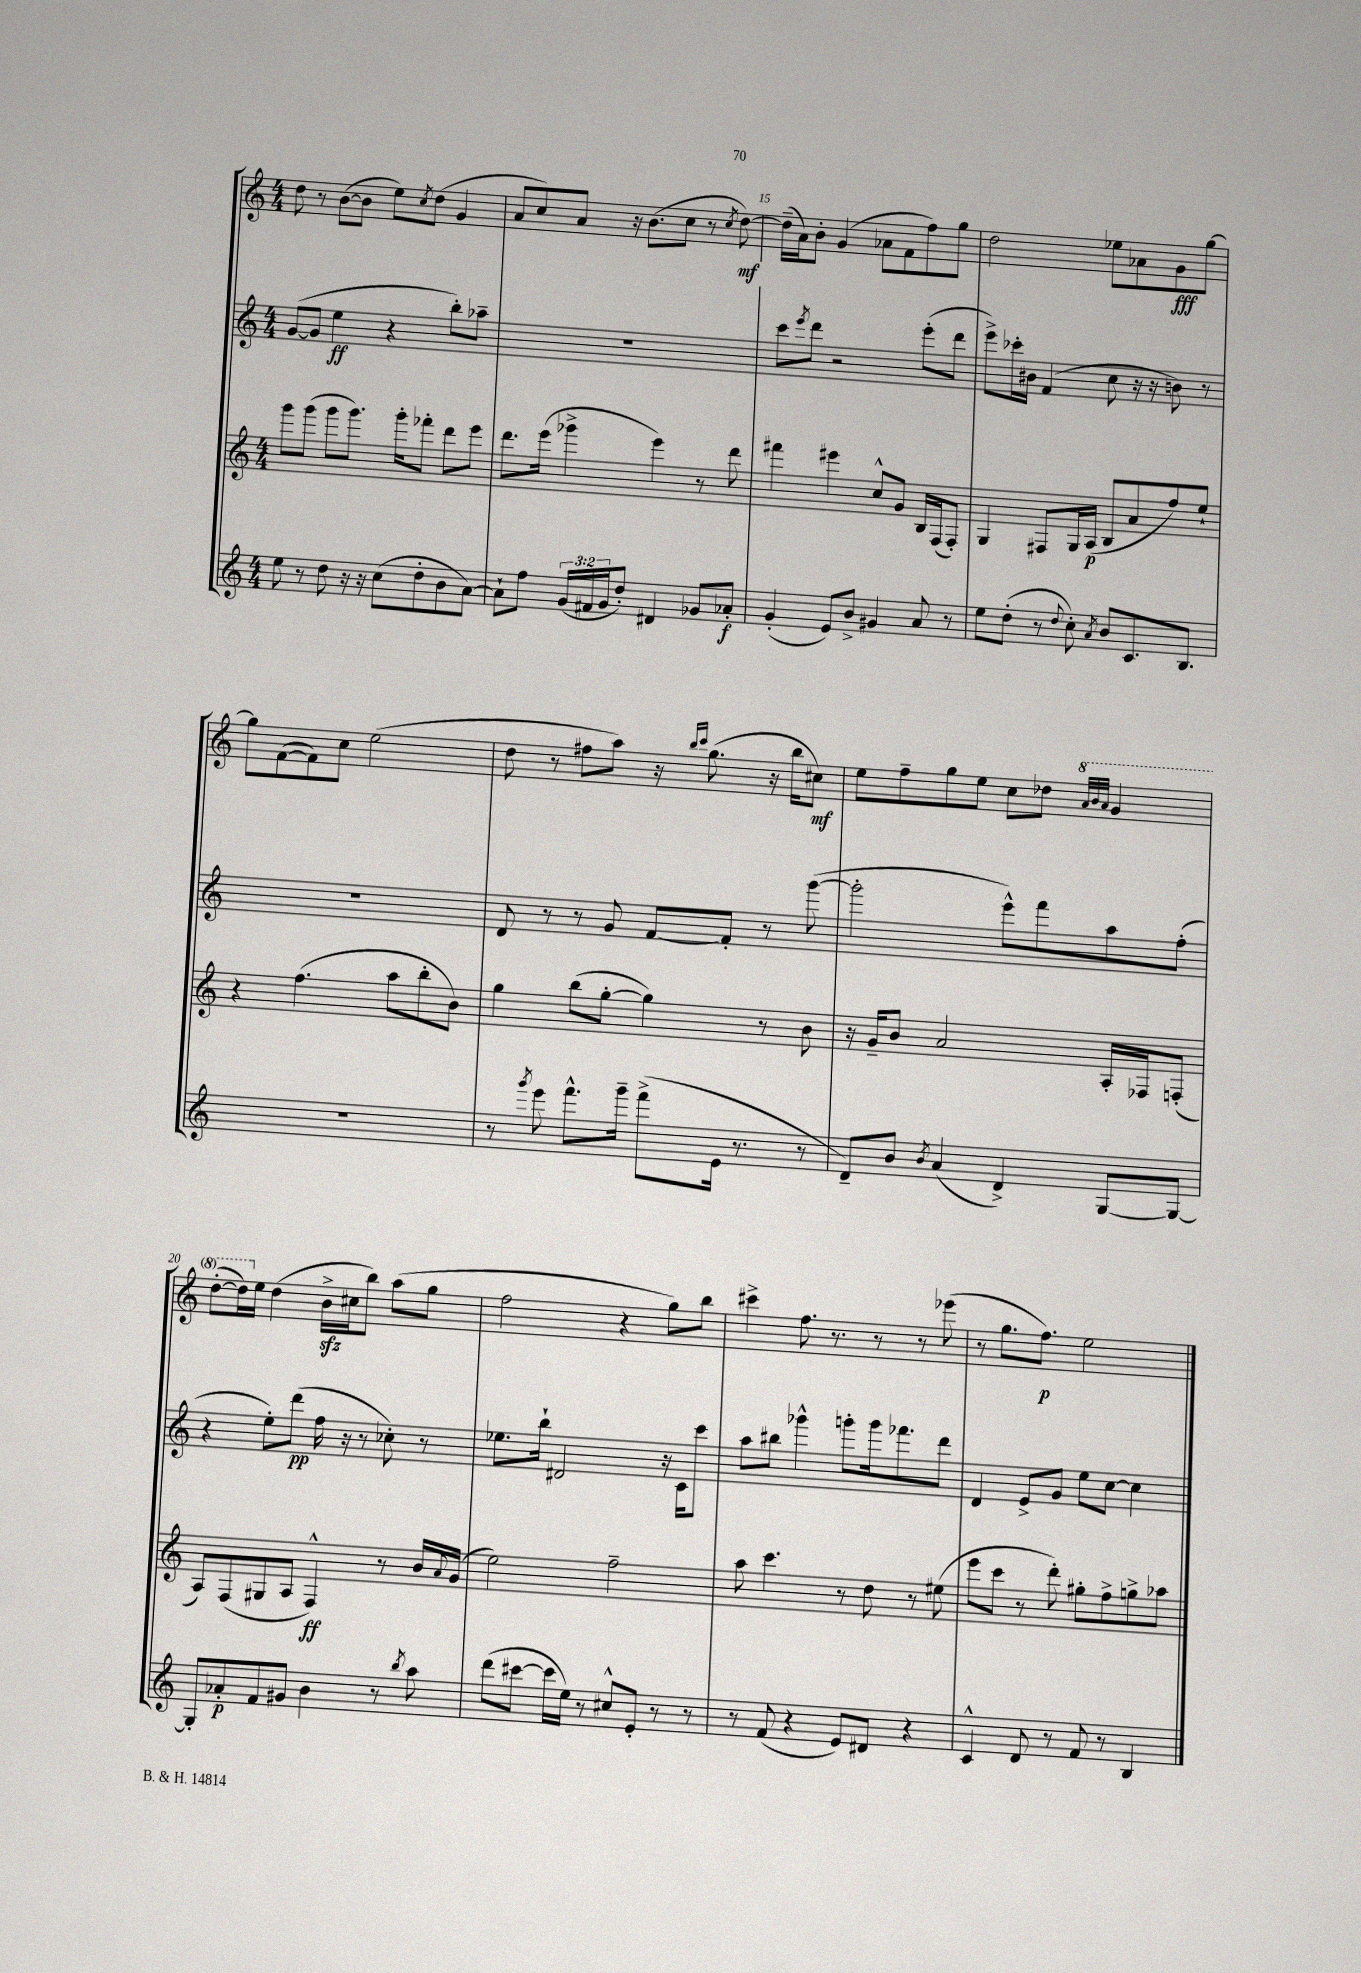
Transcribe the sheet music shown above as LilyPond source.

<<
\new StaffGroup <<
\new Staff = "s0" {
    \clef treble \key c \major \numericTimeSignature \time 4/4
    d''8 r8 b'8~( b'8 e''8) \acciaccatura { c''8 } d''8( g'4 |
    a'8 c''8) a'8 r16 b'8.( c''8 r8 \acciaccatura { c''8 } d''8~\mf) |
    d''16--( a'16) b'8-. g'4( aes'8 f'8 f''8) g''8 |
    d''2 ees''8 aes'8 g'8\fff g''8~ |
    g''8 f'8~( f'8) c''8 e''2( |
    d''8 r8 fis''8 a''8) r16 \grace { b''16 c'''16 } g''8.( r16 b''16 cis''8\mf) |
    e''8 f''8-- g''8 e''8 c''8 des''8 \ottava #1 \grace { a''32 b''32 a''32 } g''4 |
    d'''8~-.( d'''16) \ottava #0 e''16 d''4( b'16->\sfz cis''16 b''8) a''8( g''8 |
    f''2 r4 g''8) b''8 |
    cis'''4-> f''8. r8. r8 r8 ees'''8( |
    r8 g''8. f''8.\p) e''2 \bar "|." |
}
\new Staff = "s1" {
    \clef treble \key c \major \numericTimeSignature \time 4/4
    g'8~( g'8 e''4\ff r4 b''8-.) aes''8-- |
    R1 |
    c'''8 \acciaccatura { e'''8 } d'''8 r2 e'''8-.( d'''8 |
    e'''8->) ces'''16-. bis'16 f'4( c''8 r16 r16 b'8) r8 |
    R1 |
    d'8 r8 r8 g'8 f'8~ f'8-. r8 g'''8~( |
    g'''2-. e'''8-^) f'''8 a''8 f''8-.( |
    r4 e''8-.) d'''8\pp( f''16 r16 r8 ces''8-.) r8 |
    ees''8. b''16-! dis'2 r16 c'16 c'''8 |
    a''8 bis''8 ges'''4-^ g'''8-. g'''16 fes'''8. d'''8 |
    d'4 e'8-> g'8 e''8 c''8~ c''4 \bar "|." |
}
\new Staff = "s2" {
    \clef treble \key c \major \numericTimeSignature \time 4/4
    g'''8 g'''8( g'''8 g'''8.) g'''16-. fes'''8-. d'''8 e'''8 |
    d'''8. e'''16( ges'''4-> e'''4) r8 d'''8 |
    fis'''4 eis'''4 c''8-^ g'8 b16 f16( f8-.) |
    g4 fis8 g16 a16\p( b8 a'8 f''8) e''8-! |
    r4 f''4.( a''8 b''8-. b'8) |
    g''4 b''8( g''8~-. g''4) r8 b'8 |
    r16 g'16-- b'8 a'2 a16-. fes16 f8-.( |
    a8) f8( gis8 a8 f4-^\ff) r8 b'16 \appoggiatura { a'8 } g'16( |
    e''2) f''2-- |
    a''8 c'''4. r8 d''8 r8 eis''8( |
    e'''8 c'''8 r8 d'''8-.) gis''8-. f''8-> g''8-> aes''8 \bar "|." |
}
\new Staff = "s3" {
    \clef treble \key c \major \numericTimeSignature \time 4/4 \override Staff.TupletNumber.text = #tuplet-number::calc-fraction-text
    e''8 r8 d''8 r16 r16 c''8( d''8-. b'8 a'8~) |
    a'8-! f''8 \tuplet 3/2 { g'16( fis'16 g'16 } d''8-.) dis'4 ges'8 aes'8-.\f |
    g'4-.( e'8) b'8-> gis'4 a'8 r8 |
    e''8 d''8-.( r8 \appoggiatura { d''8 } c''8-.) \acciaccatura { a'8 } b'8 c'8. b8. |
    R1 |
    r8 \acciaccatura { g'''8 } e'''8 f'''8.-^ g'''16-- f'''8->( e'16 r8. r8 |
    d'8--) b'8 \acciaccatura { b'8 } a'4( d'4->) g8~ g8~ |
    g8-. aes'8-.\p f'8 gis'8 b'4 r8 \acciaccatura { b''8 } a''8 |
    d'''8( cis'''8~ cis'''16 e''16) r8 cis''8-^ e'8-. r8 r8 |
    r8 f'8( r4 e'8) dis'8 r4 |
    c'4-^ d'8 r8 f'8 r8 b4 \bar "|." |
}
>>
>>
\layout { \context { \Score currentBarNumber = #13 \override BarNumber.break-visibility = ##(#f #t #t) barNumberVisibility = #(every-nth-bar-number-visible 5) } }
